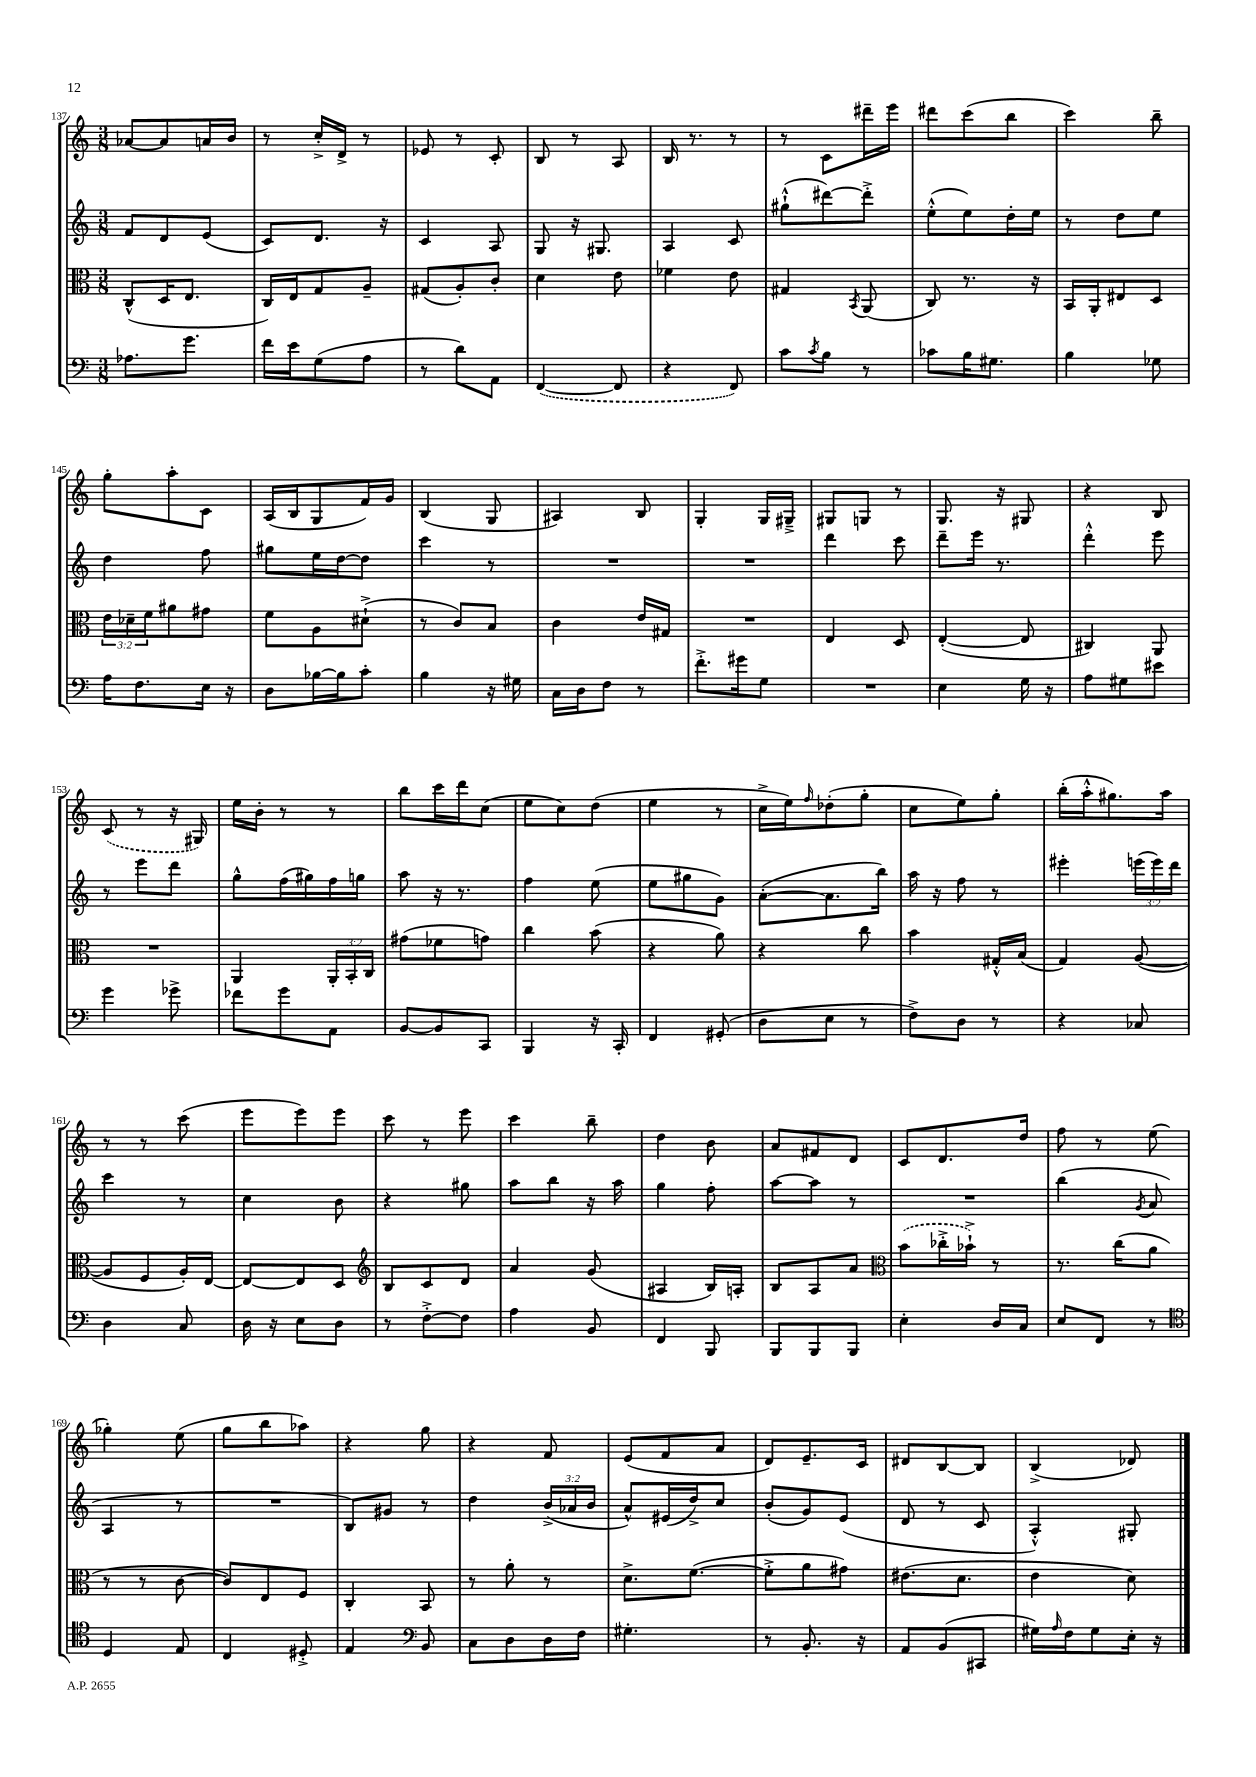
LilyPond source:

<<
\new StaffGroup <<
\new Staff = "s0" {
    \clef treble \key c \major \numericTimeSignature \time 3/8
    aes'8~ aes'8 a'16 b'16 |
    r8 c''16-.-> d'16-> r8 |
    ees'8 r8 c'8-. |
    b8 r8 a8 |
    b16 r8. r8 |
    r8 c'8 dis'''16-- e'''16 |
    dis'''8 c'''8( b''8 |
    c'''4) b''8-- |
    g''8-. a''8-. c'8 |
    a16( b16 g8 f'16) g'16 |
    b4( g8 |
    ais4) b8 |
    g4-. g16 gis16---> |
    gis8 g8 r8 |
    g8. r16 gis8 |
    r4 b8 |
    \once \slurDashed c'8( r8 r16 gis16) |
    e''16 b'16-. r8 r8 |
    b''8 c'''16 d'''16 c''8( |
    e''8 c''8) d''8( |
    e''4 r8 |
    c''16-> e''16) \grace { f''16 } des''8-.( g''8-. |
    c''8 e''8) g''8-. |
    b''16-.( a''16-.-^ gis''8.) a''16 |
    r8 r8 c'''8( |
    e'''8 e'''8) e'''8 |
    c'''8 r8 e'''8 |
    c'''4 b''8-- |
    d''4 b'8 |
    a'8 fis'8 d'8 |
    c'8 d'8. d''16 |
    f''8 r8 e''8( |
    ges''4-.) e''8( |
    g''8 b''8 aes''8) |
    r4 g''8 |
    r4 f'8 |
    e'8( f'8 a'8 |
    d'8) e'8.-- c'16 |
    dis'8 b8~ b8 |
    b4->( des'8) \bar "|." |
}
\new Staff = "s1" {
    \clef treble \key c \major \numericTimeSignature \time 3/8 \override Staff.TupletNumber.text = #tuplet-number::calc-fraction-text
    f'8 d'8 e'8( |
    c'8) d'8. r16 |
    c'4 a8 |
    g8 r16 gis8. |
    a4 c'8 |
    gis''8-!-^( dis'''8~) dis'''8-.-> |
    e''8-.-^( e''8) d''16-. e''16 |
    r8 d''8 e''8 |
    d''4 f''8 |
    gis''8 e''16 d''16~ d''8 |
    c'''4 r8 |
    R4. |
    R4. |
    d'''4 c'''8 |
    d'''8-- e'''16 r8. |
    d'''4-.-^ e'''8 |
    r8 e'''8 d'''8 |
    g''8-^ f''16( gis''16) f''16 g''16 |
    a''8 r16 r8. |
    f''4 e''8( |
    e''8 gis''8 g'8) |
    a'8~-.( a'8. b''16) |
    a''16 r16 f''8 r8 |
    eis'''4-. \tuplet 3/2 { e'''16( e'''16) d'''16 } |
    c'''4 r8 |
    c''4 b'8 |
    r4 gis''8 |
    a''8 b''8 r16 a''16 |
    g''4 f''8-. |
    a''8~ a''8 r8 |
    R4. |
    b''4( \acciaccatura { g'8 } a'8 |
    a4 r8 |
    R4. |
    b8) gis'8 r8 |
    d''4 \tuplet 3/2 { b'16->( aes'16 b'16 } |
    a'8-^) eis'16( d''16->) c''8 |
    b'8-.( g'8) e'8( |
    d'8 r8 c'8 |
    a4-.-^) gis8-. \bar "|." |
}
\new Staff = "s2" {
    \clef alto \key c \major \numericTimeSignature \time 3/8 \override Staff.TupletNumber.text = #tuplet-number::calc-fraction-text
    c8-^( d16 e8. |
    c16) e16 g8 a8-- |
    gis8( a8-.) c'8-. |
    d'4 e'8 |
    fes'4 e'8 |
    gis4 \acciaccatura { b,8 } a,8( |
    c8) r8. r16 |
    b,16 a,16-. eis8 d8 |
    \tuplet 3/2 { e'16 des'16-- f'16 } ais'8 gis'8 |
    f'8 a8 dis'8-!->( |
    r8 c'8) b8 |
    c'4 e'16 gis16 |
    R4. |
    e4 d8 |
    e4~-.( e8 |
    cis4) a,8 |
    R4. |
    a,4 \tuplet 3/2 { a,16-. b,16-. c16 } |
    gis'8( fes'8 g'8) |
    c''4 b'8( |
    r4 a'8) |
    r4 c''8 |
    b'4 gis16-.-^ b16( |
    g4) a8~( |
    a8 f8 a16-.) e16~ |
    e8~ e8 d8 |
    \clef treble b8 c'8 d'8 |
    a'4 g'8( |
    ais4 b16) a16-. |
    b8 a8 a'8 |
    \clef alto \once \slurDashed b'8( ces''16-.-> bes'16-!->) r8 |
    r8. c''16( a'8 |
    r8 r8 c'8~ |
    c'8) e8 f8 |
    c4-. b,8 |
    r8 a'8-. r8 |
    d'8.-> f'8.~( |
    f'8-.-> a'8 gis'8) |
    eis'8.( d'8. |
    e'4 d'8) \bar "|." |
}
\new Staff = "s3" {
    \clef bass \key c \major \numericTimeSignature \time 3/8
    aes8. g'8. |
    f'16 e'16 g8( a8 |
    r8 d'8) a,8 |
    \once \slurDashed f,4~( f,8 |
    r4 f,8) |
    c'8 \acciaccatura { c'8 } b8 r8 |
    ces'8 b16 gis8. |
    b4 ges8 |
    a16 f8. e16 r16 |
    d8 bes16~ bes16 c'8-. |
    b4 r16 gis16 |
    c16 d16 f8 r8 |
    f'8.-.-> gis'16 g8 |
    R4. |
    e4 g16 r16 |
    a8 gis8 eis'8 |
    g'4 ges'8-> |
    fes'8 g'8 a,8 |
    b,8~ b,8 c,8 |
    b,,4 r16 c,16-. |
    f,4 gis,8-.( |
    d8 e8 r8 |
    f8->) d8 r8 |
    r4 ces8 |
    d4 c8 |
    d16 r16 e8 d8 |
    r8 f8~-.-> f8 |
    a4 b,8 |
    f,4 b,,8 |
    b,,8 b,,8 b,,8 |
    e4-. d16 c16 |
    e8 f,8 r8 |
    \clef tenor d4 e8 |
    c4 dis8-.-> |
    e4 \clef bass b,8 |
    c8 d8 d16 f16 |
    gis4.-. |
    r8 b,8.-. r16 |
    a,8 b,8( cis,8 |
    gis16) \grace { a16 } f16 gis8 e16-. r16 \bar "|." |
}
>>
>>
\layout { \context { \Score currentBarNumber = #137 } }
